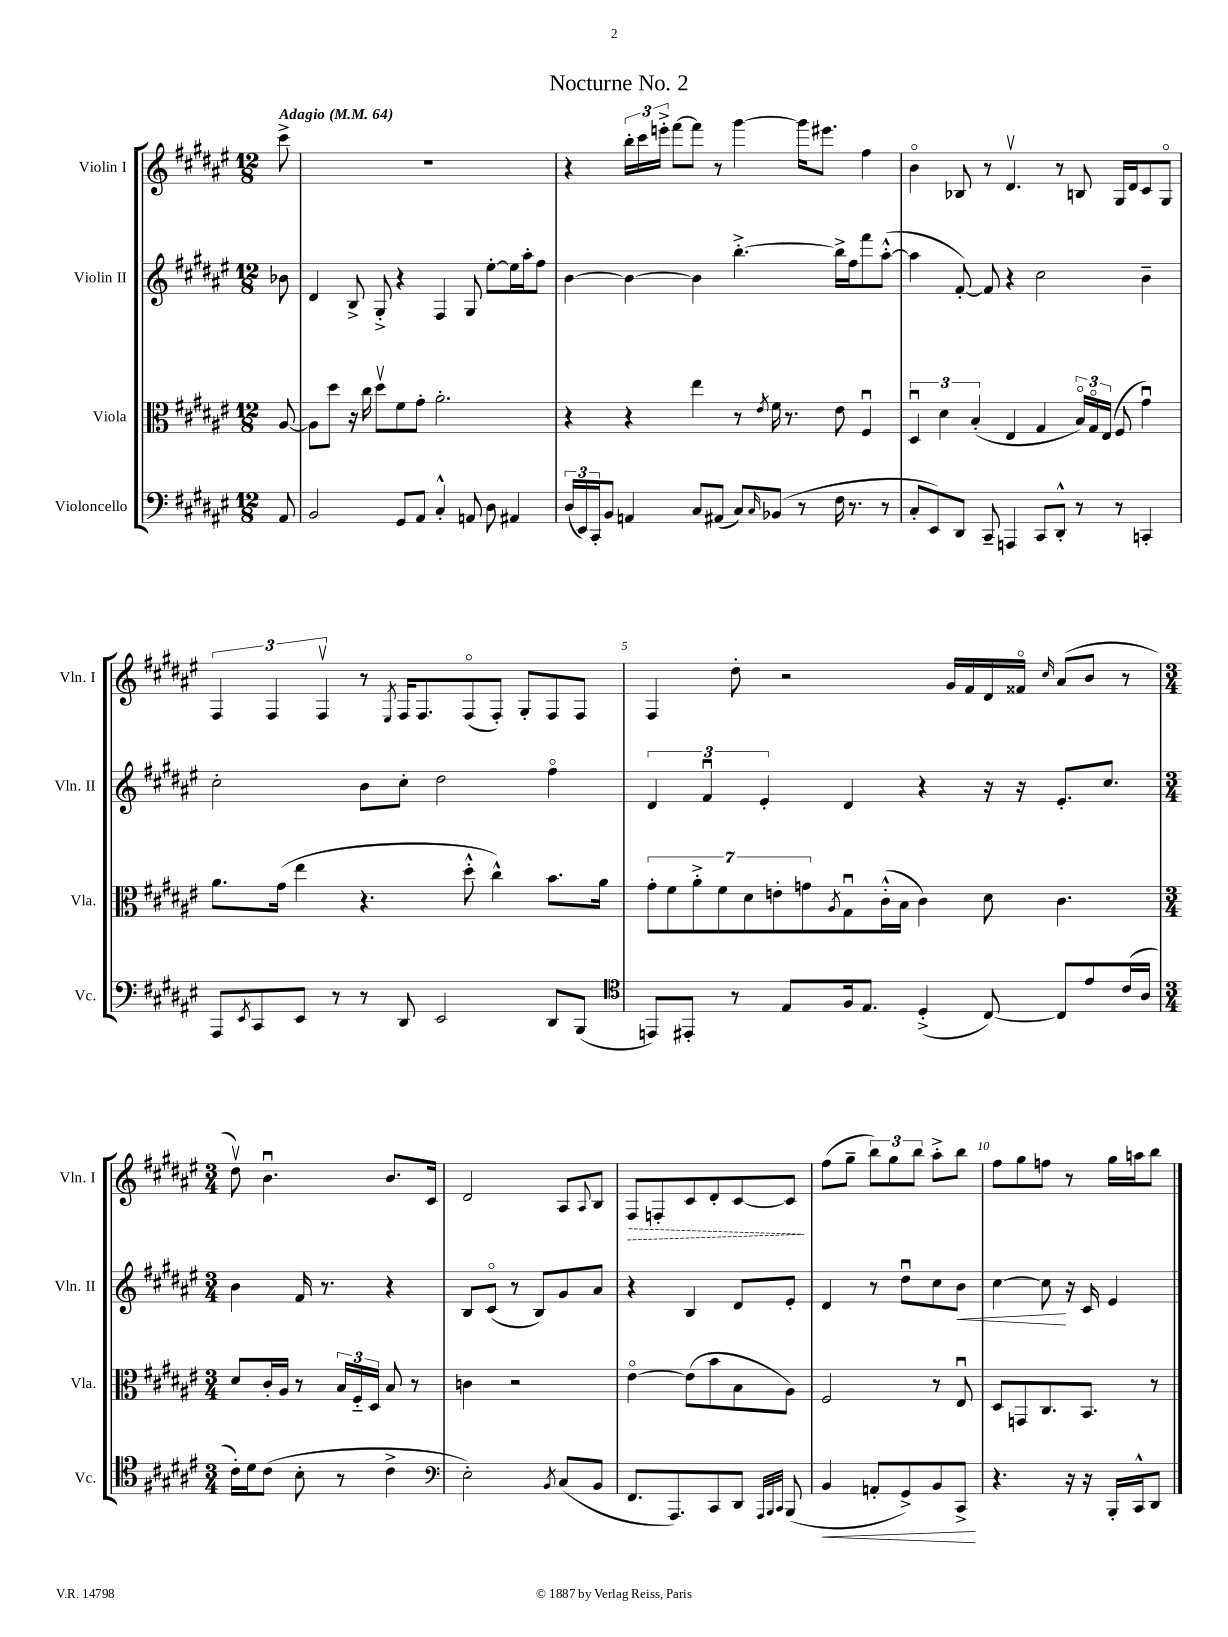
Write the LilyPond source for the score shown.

\header { title = "Nocturne No. 2" }
<<
\new StaffGroup <<
\new Staff = "s0" \with { instrumentName = "Violin I" shortInstrumentName = "Vln. I" } {
    \clef treble \key fis \major \numericTimeSignature \time 12/8 \partial 8 \tempo "Adagio" 4 = 64
    cis'''8-> |
    R1. |
    r4 \tuplet 3/2 { b''16-. cis'''16 e'''16-.-> } fis'''8~ fis'''8 r8 gis'''4~ gis'''16 eis'''8. fis''4 |
    b'4\flageolet bes8 r8 dis'4.\upbow r8 b8 gis16 dis'16 cis'8 gis8\flageolet |
    \tuplet 3/2 { fis4 fis4 fis4\upbow } r8 \acciaccatura { eis8 } fis16 fis8. fis8\flageolet( fis8-.) gis8-. fis8 fis8 |
    fis4 dis''8-. r2 gis'16 fis'16 dis'16 fisis'16\flageolet \grace { cis''16 } ais'8( b'8 r8 |
    \numericTimeSignature \time 3/4 dis''8\upbow) b'4.\downbow b'8. cis'16 |
    dis'2 ais8 \appoggiatura { ais8 } b8 |
    \once \override Hairpin.style = #'dashed-line fis8\> f8-. cis'8 dis'8-. cis'8~ cis'8\! |
    fis''8( gis''8-- \tuplet 3/2 { b''8) gis''8 b''8 } ais''8-.-> b''8 |
    fis''8 gis''8 f''8 r8 gis''16 a''16 b''8 \bar "|." |
}
\new Staff = "s1" \with { instrumentName = "Violin II" shortInstrumentName = "Vln. II" } {
    \clef treble \key fis \major \numericTimeSignature \time 12/8 \partial 8
    bes'8 |
    dis'4 b8-> gis8-.-> r4 fis4 gis8 eis''8~-. eis''16 ais''16-. fis''8 |
    b'4~ b'4~ b'4 b''4.~-.-> b''16-> fis''16 fis'''8 ais''8~-.-^( |
    ais''4 fis'8~-.) fis'8 r4 cis''2 b'4-- |
    cis''2-. b'8 cis''8-. dis''2 fis''4\flageolet |
    \tuplet 3/2 { dis'4 fis'4\downbow eis'4-. } dis'4 r4 r16 r16 eis'8.-. cis''8. |
    \numericTimeSignature \time 3/4 b'4 fis'16 r8. r4 |
    b8 cis'8\flageolet( r8 b8) gis'8 ais'8 |
    r4 b4 dis'8 eis'8-. |
    dis'4 r8 dis''8\downbow cis''8 b'8\< |
    cis''4~ cis''8\! r16 cis'16 eis'4 \bar "|." |
}
\new Staff = "s2" \with { instrumentName = "Viola" shortInstrumentName = "Vla." } {
    \clef alto \key fis \major \numericTimeSignature \time 12/8 \partial 8
    ais8~ |
    ais8 dis''8 r16 cis''16 dis''8\upbow fis'8 gis'8-. ais'2.-. |
    r4 r4 eis''4 r8 \acciaccatura { eis'8 } fis'16 r8. eis'8 fis4\downbow |
    \tuplet 3/2 { dis4\downbow dis'4 b4-.( } eis4 gis4 \tuplet 3/2 { b16\flageolet) gis16\flageolet eis16( } fis8 gis'4\downbow) |
    ais'8. gis'16( eis''4 r4. dis''8-.-^ cis''4-^) b'8. ais'16 |
    \tuplet 7/4 { gis'8-. fis'8 ais'8-.-> fis'8 dis'8 e'8-. g'8 } \acciaccatura { ais8 } gis8\downbow cis'16-.-^( b16 cis'4) dis'8 cis'4. |
    \numericTimeSignature \time 3/4 dis'8 cis'16-. ais16 r8 \tuplet 3/2 { b16 fis16-_ dis16 } b8 r8 |
    c'4 r2 |
    eis'4~\flageolet eis'8( b'8 b8 ais8) |
    fis2 r8 eis8\downbow |
    dis8 g,8 cis8. b,8. r8 \bar "|." |
}
\new Staff = "s3" \with { instrumentName = "Violoncello" shortInstrumentName = "Vc." } {
    \clef bass \key fis \major \numericTimeSignature \time 12/8 \partial 8
    ais,8 |
    b,2 gis,8 ais,8 cis4-.-^ a,8 dis8 ais,4 |
    \tuplet 3/2 { dis16( eis,16) cis,16-. } b,8 a,4 cis8 ais,8( cis8) \grace { cis16 } bes,8( r8 fis16 r8. r8 |
    cis8-. eis,8) dis,8 cis,8-- a,,4 cis,8 dis,8-.-^ r8 r8 c,4-. |
    ais,,8 \acciaccatura { eis,8 } cis,8 eis,8 r8 r8 dis,8 eis,2 dis,8 b,,8( |
    \clef tenor e,8) eis,8-. r8 eis8 fis16 eis8. dis4-.->( cis8~) cis8 eis'8 cis'16( ais16 |
    \numericTimeSignature \time 3/4 cis'16-.) dis'16 cis'8( b8-. r8 cis'4-> |
    \clef bass eis2-.) \acciaccatura { b,8 } cis8( b,8 |
    fis,8. ais,,8.) cis,8 dis,8 \grace { ais,,32 b,,32 cis,32 } b,,8( |
    b,4\< a,8-. gis,8->) b,8 cis,8->\! |
    r4. r16 r16 b,,16-. cis,16-^ dis,8 \bar "|." |
}
>>
>>
\layout { \context { \Score \override BarNumber.break-visibility = ##(#f #t #t) barNumberVisibility = #(every-nth-bar-number-visible 5) } }
